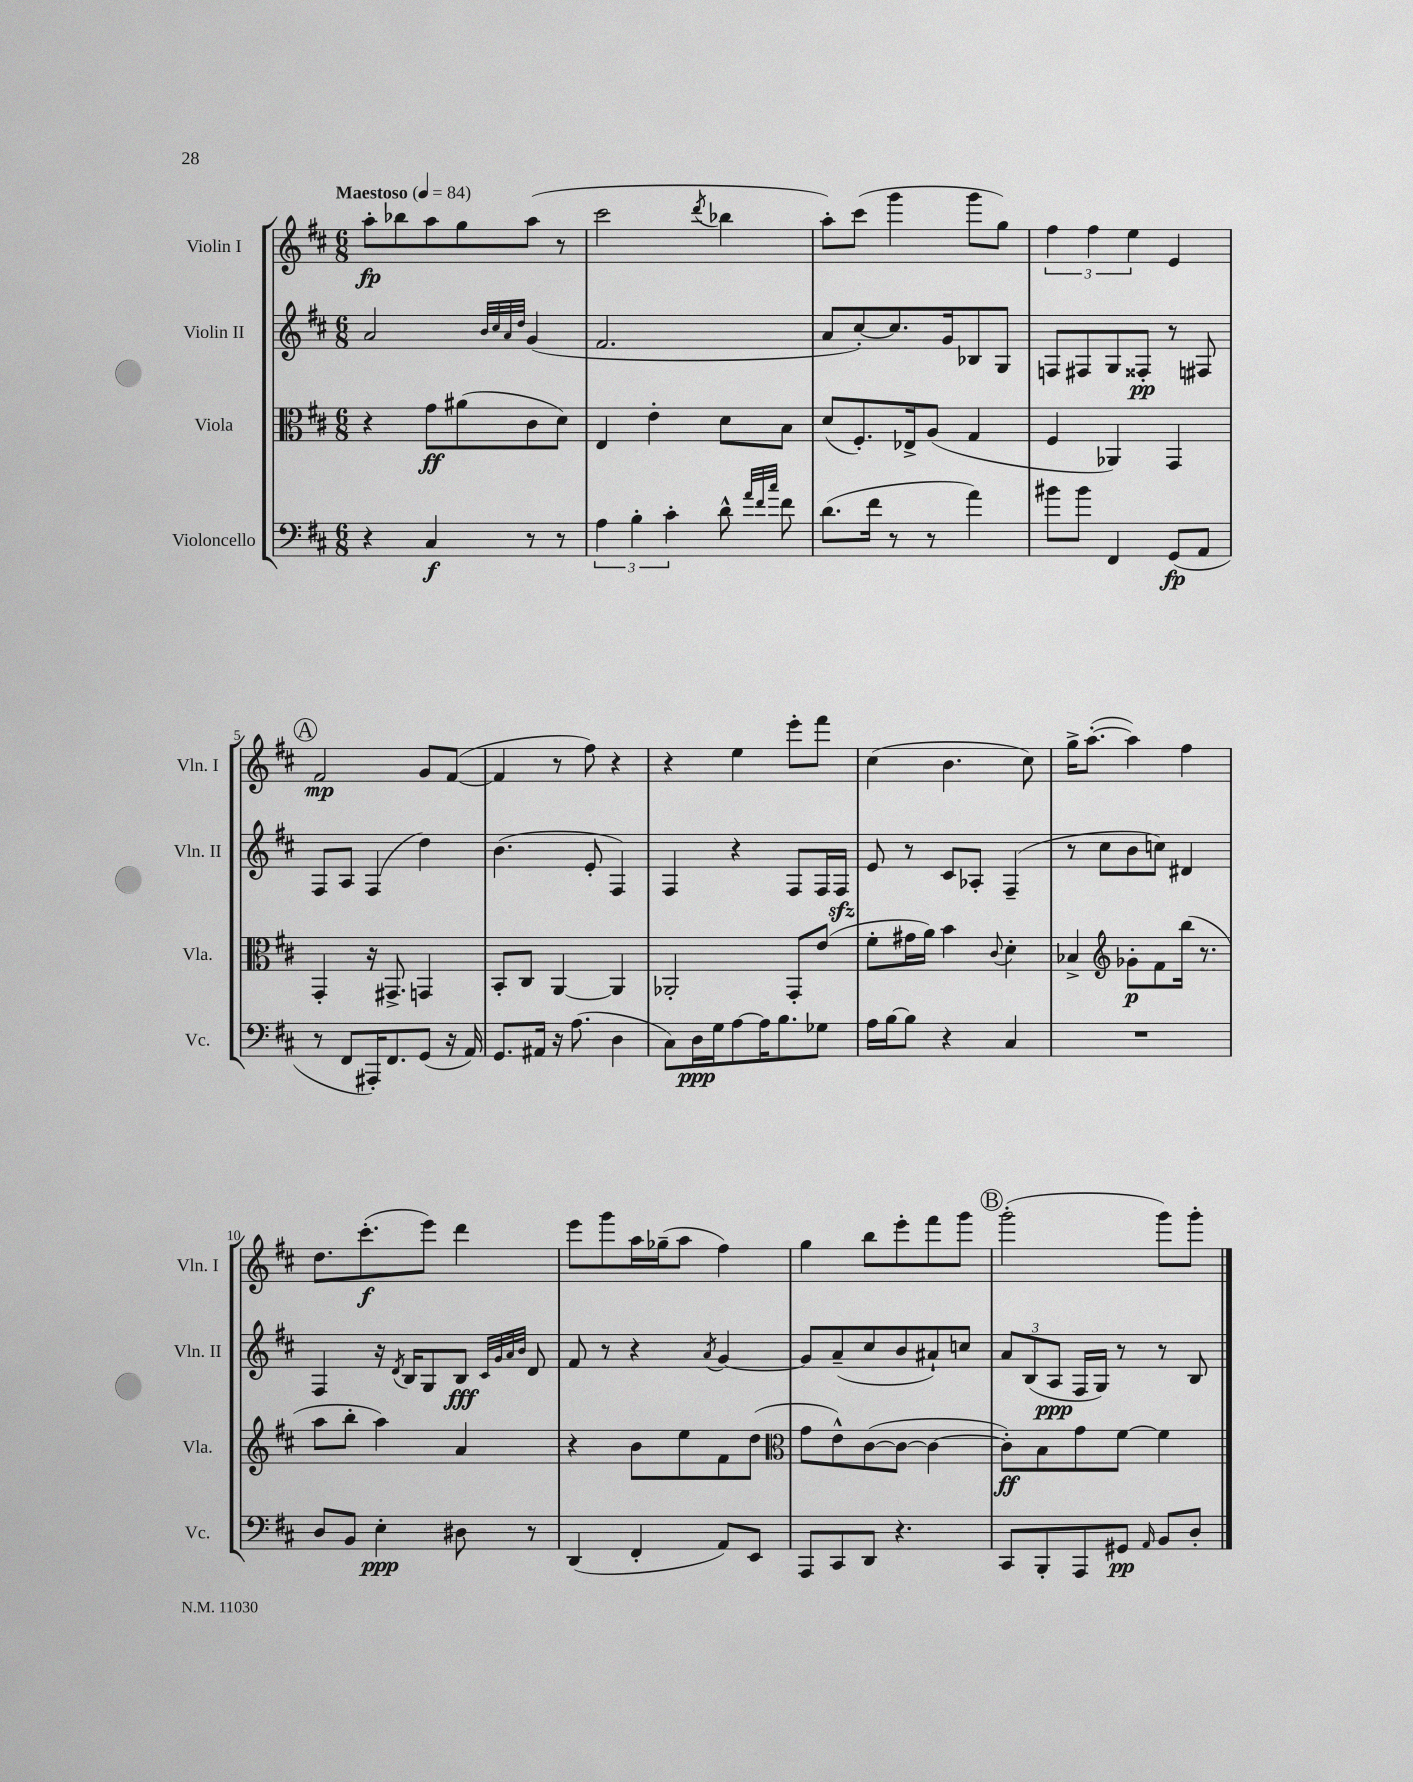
<<
\new StaffGroup <<
\new Staff = "s0" \with { instrumentName = "Violin I" shortInstrumentName = "Vln. I" } {
    \clef treble \key d \major \numericTimeSignature \time 6/8 \tempo "Maestoso" 4 = 84
    \autoBeamOff a''8[-.\fp bes''8 a''8 g''8 a''8]( r8 |
    cis'''2 \acciaccatura { d'''8 } bes''4 |
    a''8[-.) cis'''8]( g'''4 g'''8[ g''8]) |
    \tuplet 3/2 { fis''4 fis''4 e''4 } e'4 |
    \mark \markup { \circle "A" } fis'2\mp g'8[ fis'8]~( |
    fis'4 r8 fis''8) r4 |
    r4 e''4 e'''8[-. fis'''8] |
    cis''4( b'4. cis''8) |
    g''16[-> a''8.]~-.( a''4) fis''4 |
    d''8.[ cis'''8.-.\f( e'''8]) d'''4 |
    e'''8[ g'''8 a''16 ges''16--( a''8] fis''4) |
    g''4 b''8[ e'''8-. fis'''8 g'''8] |
    \mark \markup { \circle "B" } g'''2-.( g'''8[) g'''8]-. \bar "|." |
}
\new Staff = "s1" \with { instrumentName = "Violin II" shortInstrumentName = "Vln. II" } {
    \clef treble \key d \major \numericTimeSignature \time 6/8
    \autoBeamOff a'2 \grace { b'32[ cis''32 a'32 d''32] } g'4( |
    fis'2. |
    a'8[ cis''8~-.) cis''8. g'16 bes8 g8] |
    f8[ fis8 g8 fisis8]-.\pp r8 fis8 |
    \mark \markup { \circle "A" } fis8[ a8] fis4( d''4) |
    b'4.( e'8-. fis4) |
    fis4 r4 fis8[ fis16 fis16]\sfz |
    e'8 r8 cis'8[ aes8]-. fis4--( |
    r8 cis''8[ b'8 c''8]) dis'4 |
    fis4 r16 \acciaccatura { d'8 } b16[ g8 b8]\fff \grace { cis'32[ g'32 a'32 b'32] } d'8 |
    fis'8 r8 r4 \acciaccatura { a'8 } g'4~ |
    g'8[ a'8--( cis''8 b'8 ais'8-!) c''8] |
    \mark \markup { \circle "B" } \tuplet 3/2 { a'8[ b8( a8]\ppp } fis16[ g16]) r8 r8 b8 \bar "|." |
}
\new Staff = "s2" \with { instrumentName = "Viola" shortInstrumentName = "Vla." } {
    \clef alto \key d \major \numericTimeSignature \time 6/8
    \autoBeamOff r4 g'8[\ff ais'8( cis'8 d'8]) |
    e4 e'4-. d'8[ b8] |
    d'8[( fis8.-.) ees16-> a8]( g4 |
    fis4 aes,4) g,4 |
    \mark \markup { \circle "A" } g,4-. r16 gis,8.-> g,4 |
    b,8[-. cis8] a,4~ a,4 |
    aes,2-. g,8[-. e'8]( |
    fis'8[-. gis'16 a'16]) b'4 \appoggiatura { cis'8 } d'4-. |
    bes4-> \clef treble ges'8[-.\p fis'8 b''16]( r8. |
    a''8[ b''8]-. a''4) a'4 |
    r4 b'8[ e''8 fis'8 d''8]( |
    \clef alto g'8[ e'8-^) cis'8~( cis'8]~ cis'4~ |
    \mark \markup { \circle "B" } cis'8[-.\ff) b8 g'8 fis'8]~ fis'4 \bar "|." |
}
\new Staff = "s3" \with { instrumentName = "Violoncello" shortInstrumentName = "Vc." } {
    \clef bass \key d \major \numericTimeSignature \time 6/8
    \autoBeamOff r4 cis4\f r8 r8 |
    \tuplet 3/2 { a4 b4-. cis'4-. } d'8-^ \grace { a'32[ fis'32 cis''32] } fis'8 |
    d'8.[( fis'16] r8 r8 a'4) |
    bis'8[ bis'8] fis,4 g,8[\fp( a,8] |
    \mark \markup { \circle "A" } r8 fis,8[ ais,,16-.) fis,8. g,8]( r16 a,16) |
    g,8.[ ais,16] r16 a8.( d4 |
    cis8[) d16\ppp g16 a8~ a16 b8. ges8] |
    a16[ b16~ b8] r4 cis4 |
    R2. |
    d8[ b,8] e4-.\ppp dis8 r8 |
    d,4( fis,4-. a,8[) e,8] |
    a,,8[ cis,8 d,8] r4. |
    \mark \markup { \circle "B" } cis,8[ b,,8-. a,,8 gis,8]\pp \grace { a,16 } b,8[ d8]-. \bar "|." |
}
>>
>>
